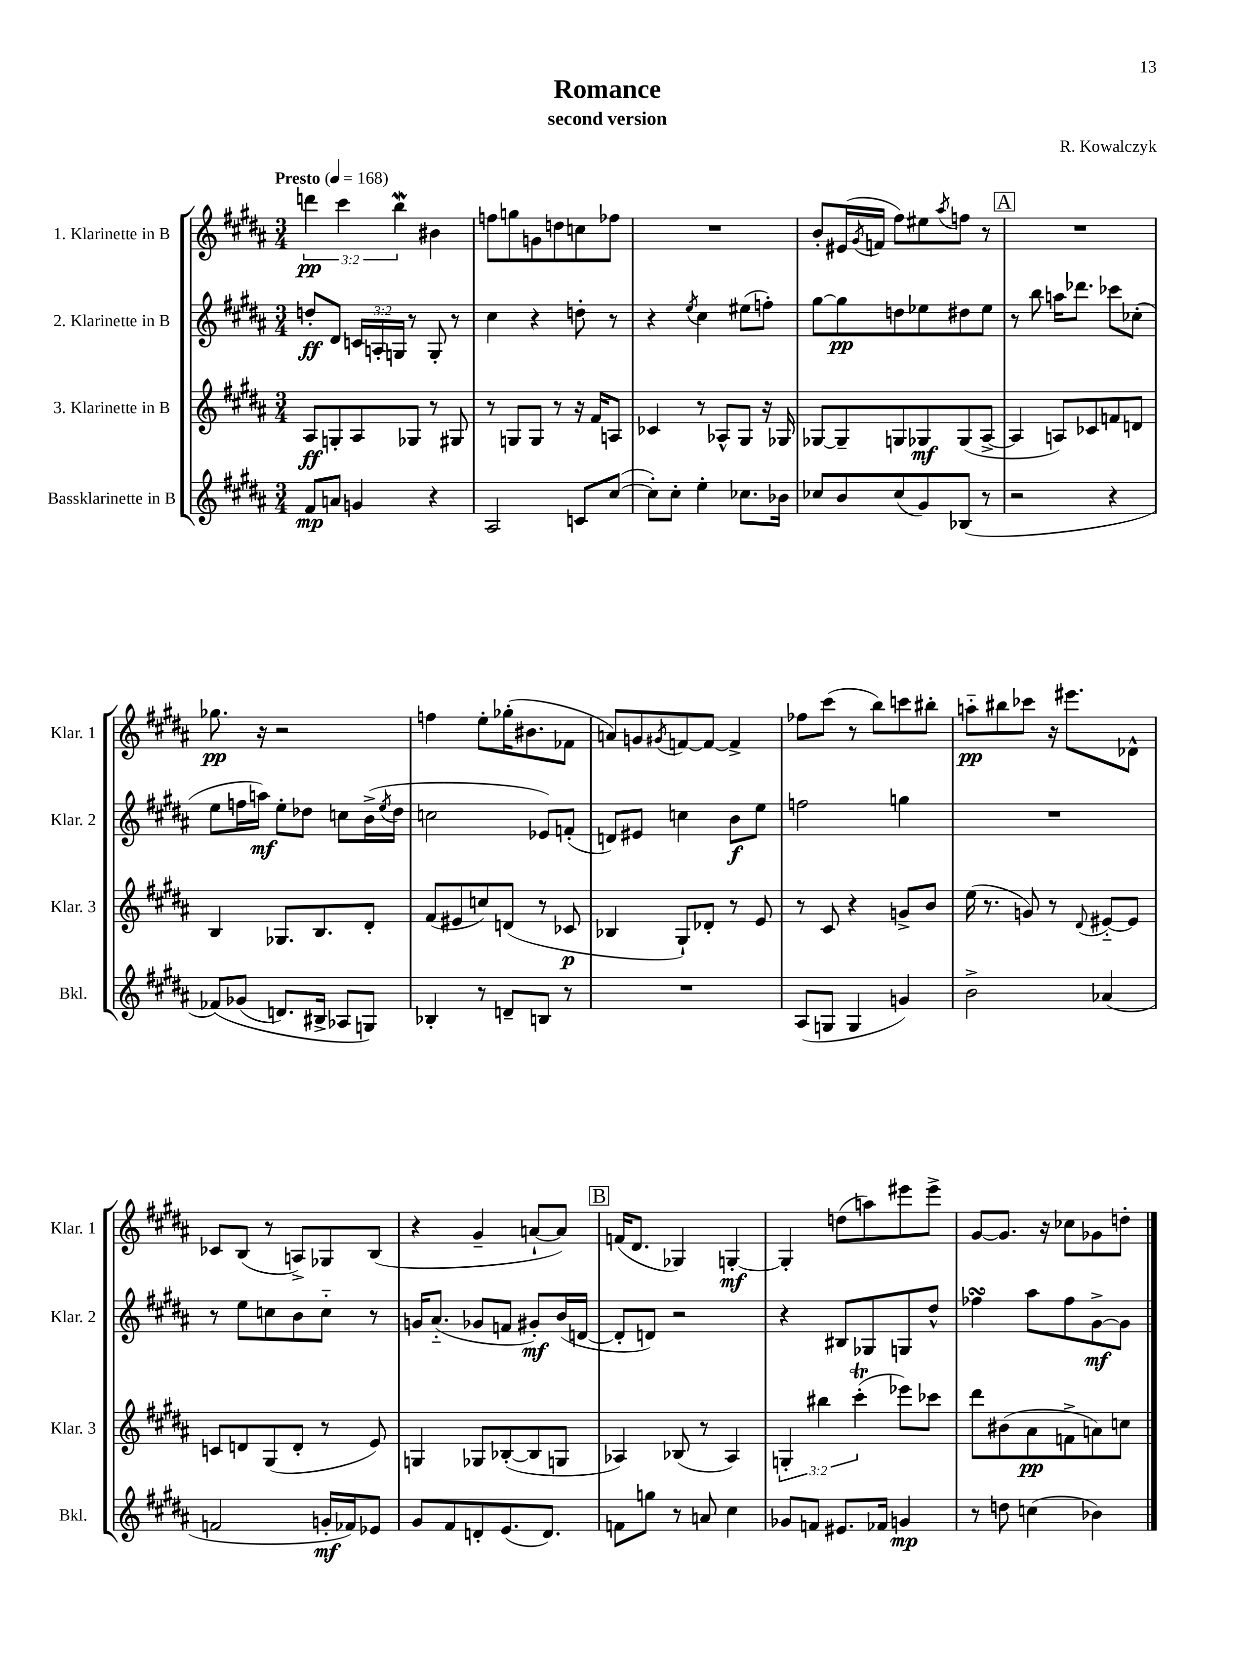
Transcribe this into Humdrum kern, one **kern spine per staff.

**kern	**kern	**kern	**kern
*staff4	*staff3	*staff2	*staff1
*clefG2	*clefG2	*clefG2	*clefG2
*k[f#c#g#d#a#]	*k[f#c#g#d#a#]	*k[f#c#g#d#a#]	*k[f#c#g#d#a#]
*M3/4	*M3/4	*M3/4	*M3/4
*MM168	*MM168	*MM168	*MM168
8f#	8A#	8dd'	6ddd
8a	8G'	8d#	.
.	.	.	6ccc#
4g	8A#	24c	.
.	.	24A'	.
.	.	24G	6bb
.	8G-	8r	.
4r	8r	8G'	4b#
.	8G#	8r	.
=	=	=	=
2A#	8r	4cc#	8ff
.	8G	.	8gg
.	8G	4r	8g
.	8r	.	8dd
8c	16r	8dd'	8cc
.	16f#	.	.
([8cc#	8A	8r	8ff-
=	=	=	=
8cc#'])	4c-	4r	2.r
8cc#'	.	.	.
.	.	8qee	.
4ee'	8r	4cc#	.
.	8A-^^	.	.
8.cc-	8G#	(8ee#	.
.	16r	8ff')	.
16b-	16G-	.	.
=	=	=	=
8cc-	[8G-	[8gg#	8b'
8b	8G-~]	8gg#]	(16e#
.	.	.	8qg#
.	.	.	16f
(8cc-	8G	8dd	8ff#)
8g#)	8G-	8ee-	8ee#
.	.	.	8qaa#
(8B-	(8G-	8dd#	8ff
8r	[8A#^	8ee-	8r
=	=	=	=
2r	4A#]	8r	2.r
.	.	8bb	.
.	8A)	16aa	.
.	.	8.ddd-	.
.	8c-	.	.
4r	8f	8ccc-	.
.	8d	(8cc-'	.
=	=	=	=
&(8f-)	4B	8ee	8.gg-
(8g-	.	16ff	.
.	.	16aa)	16r
8.d)	8.G-	8ee'	2r
.	.	8dd-	.
16B#^	8.B	.	.
8A-	.	8cc	.
8G&)	8d#'	(16b^	.
.	.	8qee	.
.	.	16dd-	.
=	=	=	=
4B-'	(8f#	2cc	4ff
.	8e#	.	.
8r	8cc)	.	8ee'
8d~	(8d	.	(16gg-'
.	.	.	8.b#
8B	8r	8e-)	.
8r	8c-	(8f'	8f-
=	=	=	=
2.r	4B-	8d)	8a)
.	.	8e#	8g
.	.	.	8qg#
.	8G#`)	4cc	[8f
.	8d-'	.	8f_
.	8r	8b	4f^]
.	8e	8ee	.
=	=	=	=
(8A#	8r	2ff	8ff-
8G	8c#	.	(8ccc#
4G	4r	.	8r
.	.	.	8bb)
4g)	8g^	4gg	8ccc
.	8b	.	8bb#'
=	=	=	=
2b^	(16ee	2.r	8aa'~
.	8.r	.	.
.	.	.	8bb#
.	8g)	.	8ccc-
.	8r	.	16r
.	.	.	8.eee#
.	8qqd#	.	.
(4a-	[8e#'~	.	.
.	8e#]	.	8d-^^
=	=	=	=
2f	8c	8r	8c-
.	8d	8ee	(8B
.	(8G#	8cc	8r
.	8d'	8b	8A^)
16g'	8r	8cc'~	8G-
16f-)	.	.	.
8e-	8e)	8r	(8B
=	=	=	=
8g#	4G	16g	4r
.	.	(8.a#'~	.
8f#	.	.	.
8d'	8G-	8g-	4g#~
(8.e	([8B-'	8f	.
.	8B-]	8g#')	[8a`
8.d)	.	.	.
.	8G	(16b	8a])
.	.	[16d	.
=	=	=	=
8f	4A-)	8d']	(16f
.	.	.	8.d#
8gg	.	8d)	.
8r	(8B-	2r	4G-)
8a	8r	.	.
4cc#	4A-)	.	[4G'
=	=	=	=
8g-	6G'	4r	4G']
8f	.	.	.
.	6bb#	.	.
8.e#	.	8B#	(8dd
.	(6ccc#'	.	.
.	.	8G-	8aa)
16f-	.	.	.
4g	8eee-)	8G	8eee#
.	8ccc-	8dd#^^	8eee#^
=	=	=	=
8r	8ddd#	4ff-	[8g#
8dd	(8b#	.	8.g#]
(4cc	8a#	8aa#	.
.	.	.	16r
.	8f^	8ff-	8cc-
4b-)	8a)	[8g#^	8g-
.	8cc	8g#]	8dd'
==	==	==	==
*-	*-	*-	*-
